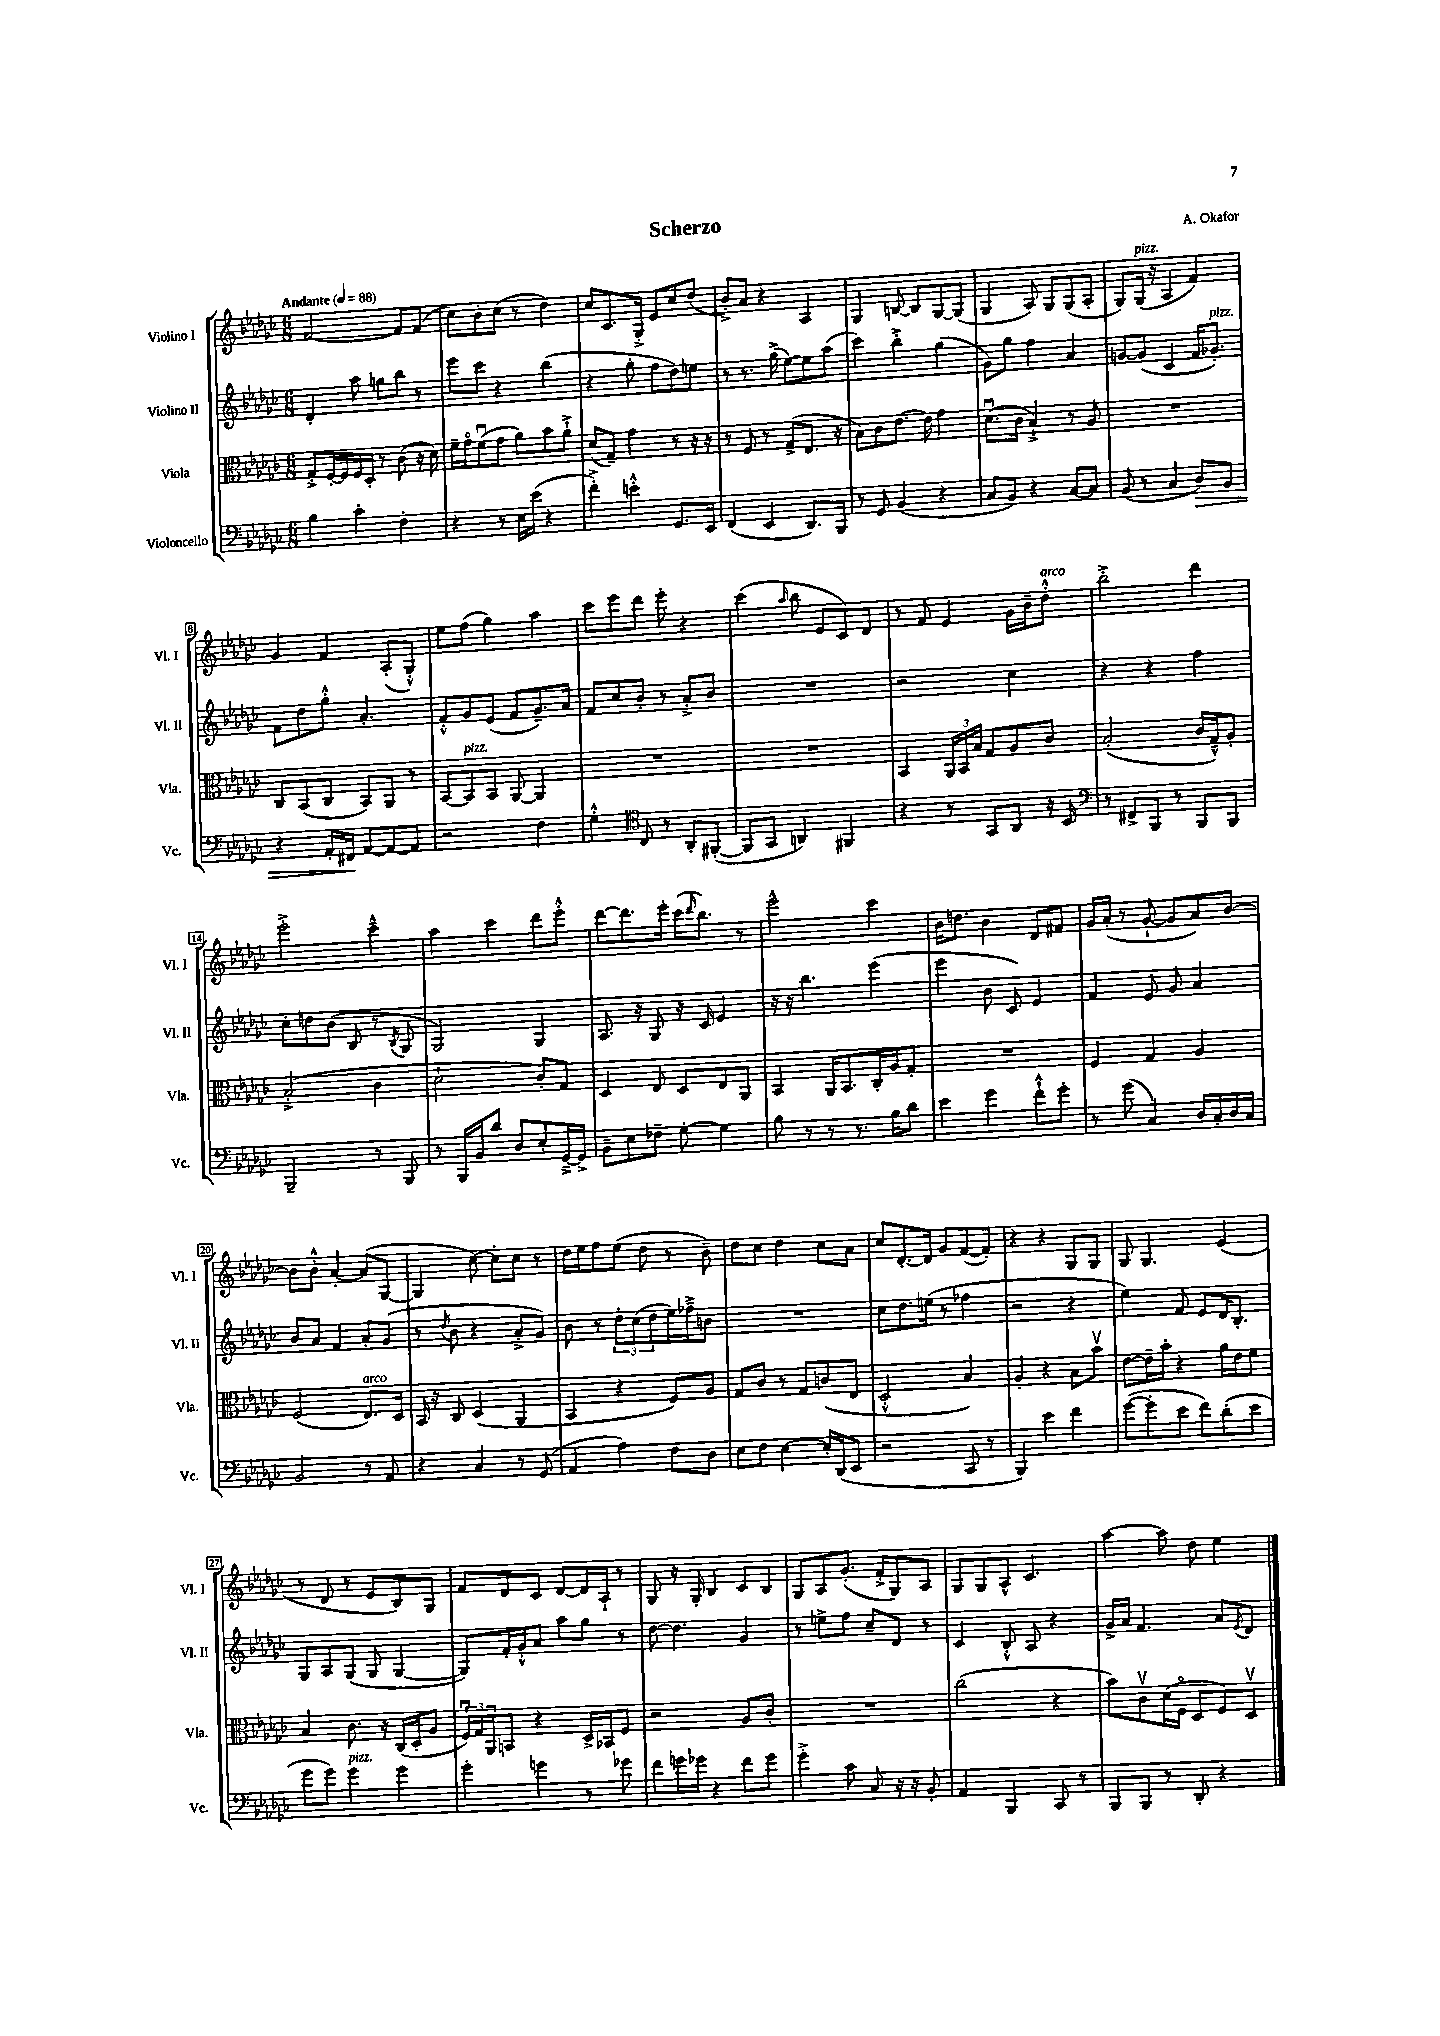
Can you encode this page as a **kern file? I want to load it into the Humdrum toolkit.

**kern	**dynam	**kern	**kern	**kern
*part4	*part4	*part3	*part2	*part1
*staff4	*staff4	*staff3	*staff2	*staff1
*I"Violoncello	*	*I"Viola	*I"Violino II	*I"Violino I
*I'Vc.	*	*I'Vla.	*I'Vl. II	*I'Vl. I
*clefF4	*	*clefC3	*clefG2	*clefG2
*k[b-e-a-d-g-c-]	*	*k[b-e-a-d-g-c-]	*k[b-e-a-d-g-c-]	*k[b-e-a-d-g-c-]
*M6/8	*	*M6/8	*M6/8	*M6/8
*MM88	*	*MM88	*MM88	*MM88
=1	=1	=1	=1	=1
!	!	!	!	!LO:TX:a:B:t=Andante
4B-\	.	8G-'^/L	4d-'/	[2f/
.	.	[16F'/L	.	.
.	.	16F/]	.	.
4c-'\	.	16F/	8aa-\	.
.	.	16D-'/JJ	.	.
.	.	8r	8ggn\L	.
4F'\	.	(8c-\	8bb-\J	8f/L]
.	.	16r	8r	(8f/J
.	.	16d-\)	.	.
=2	=2	=2	=2	=2
4r	.	16f~\LL	8eee-\L	8cc-\L)
.	.	16g-\J	.	.
.	.	(8fu\	8ccc-\J	8b-'\
8r	.	8g-\J	4r	(8cc-\J
16E-\LL	.	8a-\L)	.	8r
(16e-\JJ	.	.	.	.
4r	.	8b-\	(4bb-\	4dd-\)
.	.	8a-`^\J	.	.
=3	=3	=3	=3	=3
4f'^\)	.	(8d-/L	4r	8cc-/L
.	.	8G-~/J)	.	8.c-/
4en'^^\	.	4g-\	8gg-'\	.
.	.	.	.	16G-'^/Jk
.	.	.	8ff\L	8e-/L
8.GG-/L	.	8r	8dd-\)	8cc-/
.	.	16r	8een\J	(8dd-/J
16EE-/Jk	.	16r	.	.
=4	=4	=4	=4	=4
(4FF/	.	8r	8r	8b-'^/L)
.	.	8F/	8.r	8a-/J
4EE-/	.	8r	.	4r
.	.	.	(16gg-^\	.
.	.	(8G-^/L	[8ee-\L)	.
8.DD-/L)	.	8.E-/J	8ee-\]	4A-/
.	.	.	(8aa-\J	.
16BBB-/Jk	.	16r	.	.
=5	=5	=5	=5	=5
8r	.	8B-\L)	4ccc-\)	4G-/
8GG-/	.	8c-\	.	.
(4BB-/	.	[8.e-\J	4bb-'^\	[8Bn/
.	.	.	.	8B/L]
.	.	16e-\]	.	.
4r	.	4g-\	(4gg-\	[8G-/
.	.	.	.	(8G-/J]
=6	=6	=6	=6	=6
8C-/L	.	(8.d-u\L	8g-\L)	4G-/
8BB-/J)	.	.	8gg-\J	.
.	.	16c-\Jk	.	.
4r	.	4B-`^/)	4ff\	8A-/)
.	.	.	.	8G-/L
[8C-/L	.	8r	4a-/	(8G-/
8C-/J]	.	8A-/	.	8A-'/J
=7	=7	=7	=7	=7
(8BB-/	.	2.r	[8gn/L	8G-/L)
!	!	!	!	!LO:TX:a:i:t=pizz.
8r	.	.	(8g/J]	(16G-/Jk
.	.	.	.	16r
4C-/	.	.	4c-/	4A-/
!	!LO:HP:b	!	!	!
8D-/L)	>	.	16f/KL	4f/)
!	!	!	!LO:TX:a:i:t=pizz.	!
.	.	.	8.g-X'/J)	.
8BB-/J	.	.	.	.
!!LO:LB:g=z
=8	=8	=8	=8	=8
4r	.	8C-/L	8f\L	4g-/
.	.	(8BB-/	8dd-\	.
16AA-'/LL	.	8C-/J	8gg-'^^\J	4f/
16FF#X/JJ	.	.	.	.
[8AA-/L	]	8BB-/L)	4.a-'/	.
8AA-/_	.	8AA-/J	.	(8A-'/L
8AA-/J]	.	8r	.	8G-'^^/J)
=9	=9	=9	=9	=9
2r	.	[8BB-/L	8f'^^/L	8ee-\L
!	!	!LO:TX:a:i:t=pizz.	!	!
.	.	8BB-/]	8g-/	(8ff\J
.	.	8BB-/J	(8e-/J	4gg-\)
.	.	[8AA-/	8f/L	.
4F\	.	4AA-/]	8.g-~/)	4aa-\
.	.	.	16a-/Jk	.
=10	=10	=10	=10	=10
4G-'^^\	.	2.r	8f/L	8ccc-\L
.	.	.	8cc-/	8eee-\
*clefC4	*	*	*	*
8C-/	.	.	8b-'/J	8ddd-\J
8r	.	.	8r	8eee-'\
8AA-'/L	.	.	8a-'^/L	4r
([8FF#X'/J	.	.	8b-/J	.
=11	=11	=11	=11	=11
8FF#/L]	.	2.r	2.r	(4ccc-\
8GG-/J	.	.	.	.
.	.	.	.	16qqaa-/
4AAn/)	.	.	.	8bb-\
.	.	.	.	8e-/L
4FF#X/	.	.	.	8c-/)
.	.	.	.	8d-/J
=12	=12	=12	=12	=12
4r	.	4BB-/	2r	8r
.	.	.	.	8f/
8r	.	24AA-/LL	.	4e-/
.	.	24BB-/	.	.
.	.	24B-/JJ	.	.
8GG-/L	.	8G-/L	.	.
8AA-/J	.	8A-/	4cc-\	16g-\LL
.	.	.	.	16b-~\J
!	!	!	!	!LO:TX:a:i:t=arco
16r	.	8c-/J	.	8dd-'^^\J
16BB-/	.	.	.	.
=13	=13	=13	=13	=13
*clefF4	*	*	*	*
8r	.	(2B-'/	4r	2bb-'^\
8FF#X^/L	.	.	.	.
8BBB-/J	.	.	4r	.
8r	.	.	.	.
8BBB-/L	.	16c-/LL	4ff\	4ddd-\
.	.	16G-~^^/J)	.	.
8BBB-/J	.	8A-'/J	.	.
!!LO:LB:g=z
=14	=14	=14	=14	=14
2BBB-~/	.	(2B-'^/	8cc-'\L	2eee-'^\
.	.	.	8ddn\	.
.	.	.	(8b-\J	.
.	.	.	8B-/	.
8r	.	4c-\	8r	4ccc-~^^\
.	.	.	8qB-/	.
8BBB-/	.	.	8G-/	.
=15	=15	=15	=15	=15
8r	.	2d-`\	2G-/)	4aa-\
16BBB-/LL	.	.	.	.
16BB-/J	.	.	.	.
8d-/J	.	.	.	4ccc-\
8D-/L	.	.	.	.
8E-'/	.	8c-'/L)	4G-/	8ddd-\L
[16GG-~^/L	.	8G-/J	.	8eee-'^^\J
16GG-^/JJ]	.	.	.	.
=16	=16	=16	=16	=16
8BB-~\L	.	4D-/	8.A-/	[8ddd-\L
8E-\	.	.	.	8.ddd-\]
.	.	.	16r	.
8F-X~\J	.	8E-/	8G-/	.
.	.	.	.	16eee-'\Jk
[8G-'\	.	8D-/L	16r	(16ccc-\KL
.	.	.	.	16qqddd-/
.	.	.	16c-/	8.bb-\J)
4G-\]	.	8E-/	4e-/	.
.	.	8AA-/J	.	8r
=17	=17	=17	=17	=17
8B-\	.	4BB-/	16r	2eee-^^\
.	.	.	16r	.
8r	.	.	4.bb-\	.
8r	.	16AA-/KL	.	.
.	.	8.BB-/	.	.
8.r	.	.	.	.
.	.	16C-'/L	(4eee-\	4ccc-\
16B-\KL	.	16A-/J	.	.
8d-\J	.	8G-'/J	.	.
=18	=18	=18	=18	=18
4e-\	.	2.r	4eee-\	16b-\KL
.	.	.	.	8.ddn\J
4g-\	.	.	8b-\	4b-\
.	.	.	8c-/)	.
8f`^^\L	.	.	4e-/	8d-/L
8g-'\J	.	.	.	8f#X/J
=19	=19	=19	=19	=19
8r	.	4F/	4f/	16g-/LL
.	.	.	.	(16a-'/JJ
(8g-\	.	.	.	8r
4C-/)	.	4G-/	8e-/	[8g-`/
.	.	.	8g-/	8g-/L]
16D-/LL	.	4A-/	4a-/	8a-/)
16C-'/	.	.	.	.
16D-/	.	.	.	[8b-/J
16C-/JJ	.	.	.	.
!!LO:LB:g=z
=20	=20	=20	=20	=20
2BB-/	.	(2F/	8b-/L	8b-\L]
.	.	.	8a-/J	8b-'^^\J
.	.	.	4f/	[4a-'/
!	!	!LO:TX:a:i:t=arco	!	!
8r	.	8.E-/L)	8a-'/L	(8a-/L]
8AA-/	.	.	(8g-/J	[8G-/J
.	.	16D-/Jk	.	.
=21	=21	=21	=21	=21
4r	.	16BB-/	8r	4G-/]
.	.	16r	.	.
.	.	.	8qdd-/	.
.	.	8C-/	8b-\	.
4C-/	.	(4D-/	4r	[8cc-\)
.	.	.	.	8cc-'\L]
8r	.	4AA-/	8a-'^/L	8cc-\J
(8GG-/	.	.	8g-/J)	8r
=22	=22	=22	=22	=22
4AA-/	.	4BB-/	8b-\	16dd-\LL
.	.	.	.	16ee-\J
.	.	.	8r	8ff\
4A-\)	.	4r	12dd-'\L	(8ee-\J
.	.	.	(12cc-\	.
.	.	.	.	8dd-\
.	.	.	12dd-\	.
8F\L	.	8F/L)	16ee-\L)	8r
.	.	.	16ff-X~^\J	.
8D-\J	.	8A-/J	8bn\J	8b-~\)
=23	=23	=23	=23	=23
8E-\L	.	8G-/L	2.r	8dd-\L
8F\J	.	8c-/J	.	8cc-\J
[4E-\	.	8r	.	4dd-\
.	.	8G-/L	.	.
16E-'/LL]	.	(8cn/	.	8cc-\L
(16DD-/J	.	.	.	.
8EE-/J	.	8E-/J	.	8a-\J
=24	=24	=24	=24	=24
2r	.	2D-'^^/	8cc-\L	8cc-/L
.	.	.	8.dd-\	[8.d-'/
.	.	.	(16een\Jk	16d-/Jk]
.	.	.	8r	8g-/L
8CC-/	.	4B-/)	4ff-X\	([8f/
8r	.	.	.	8f'/J])
=25	=25	=25	=25	=25
4BBB-/)	.	4A-'/	2r	4r
4e-\	.	4r	.	4r
4f\	.	8B-\L	4r	8G-/L
.	.	8b-v\J	.	8G-/J
=26	=26	=26	=26	=26
([8g-\L	.	[8e-\L	4ee-\)	8G-/
8g-'\]	.	16e-~\L]	.	4.G-/
.	.	16b-'\JJ	.	.
8e-\J	.	4r	8f/	.
8f\L)	.	.	8e-/L	.
(8d-'\	.	16a-\LL	16d-/K	(4e-/
.	.	16e-\J	8.B-'/J	.
8e-\J	.	8f\J	.	.
!!LO:LB:g=z
=27	=27	=27	=27	=27
8g-\L	.	4B-/	8G-/L	8r
8g-\J)	.	.	8A-/	8d-/
!LO:TX:a:i:t=pizz.	!	!	!	!
4g-\	.	8.c-\	(8G-/J	8r
.	.	.	8G-/	8e-/L
.	.	16r	.	.
4g-\	.	(16C-/LL	[4G-/	8B-/)
.	.	16D-'/J	.	.
.	.	8A-/J	.	8G-/J
=28	=28	=28	=28	=28
4g-'\	.	24Fu/LL)	8G-/L])	8f/L
.	.	24G-/	.	.
.	.	24AA-/J	.	.
.	.	8BBn/J	16f'/L	8d-/
.	.	.	16g-'^^/J	.
4gn\	.	4r	8a-/J	8c-/J
.	.	.	8aa-\L	[8d-/L
8r	.	16D-^/LL	8gg-\J	16d-/L]
.	.	16BB-X/J	.	16A-`/JJ
8g-X\	.	8F/J	8r	8r
=29	=29	=29	=29	=29
8f\L	.	2r	[8dd-\	8G-/
16gn\L	.	.	4.dd-\]	16r
16g-X\JJ	.	.	.	16G-'/
4r	.	.	.	4B-/
8f\L	.	8A-/L	4g-/	8c-/L
8g-\J	.	8c-'/J	.	8B-/J
=30	=30	=30	=30	=30
4g-'^\	.	2.r	8r	8G-/L
.	.	.	8een^\L	8A-/
8c-\	.	.	8ff\J	(8.g-'/J
8C-/	.	.	8cc-~/L	.
.	.	.	.	16f'^/KL
16r	.	.	8d-/J	8G-/)
16r	.	.	.	.
8BB-'/	.	.	8r	8A-/J
=31	=31	=31	=31	=31
4AA-/	.	(2cc-\	4c-/	8G-/L
.	.	.	.	8G-/
4BBB-/	.	.	8B-'^^/	8A-^^/J
.	.	.	8A-/	4.c-/
8CC-/	.	4r	4r	.
8r	.	.	.	.
=32	=32	=32	=32	=32
8BBB-/L	.	8b-\L)	16g-^/LL	[4aa-\
.	.	.	16a-/JJ	.
8BBB-/J	.	8c-v\	4.f/	.
8r	.	(16d-\L	.	8aa-\]
.	.	16F\JJ	.	.
8DD-'/	.	8D-/L	.	8dd-\
4r	.	8F/)	8a-/L	4ee-\
.	.	.	8qe-/	.
.	.	8D-v/J	8d-/J	.
==	==	==	==	==
*-	*-	*-	*-	*-
